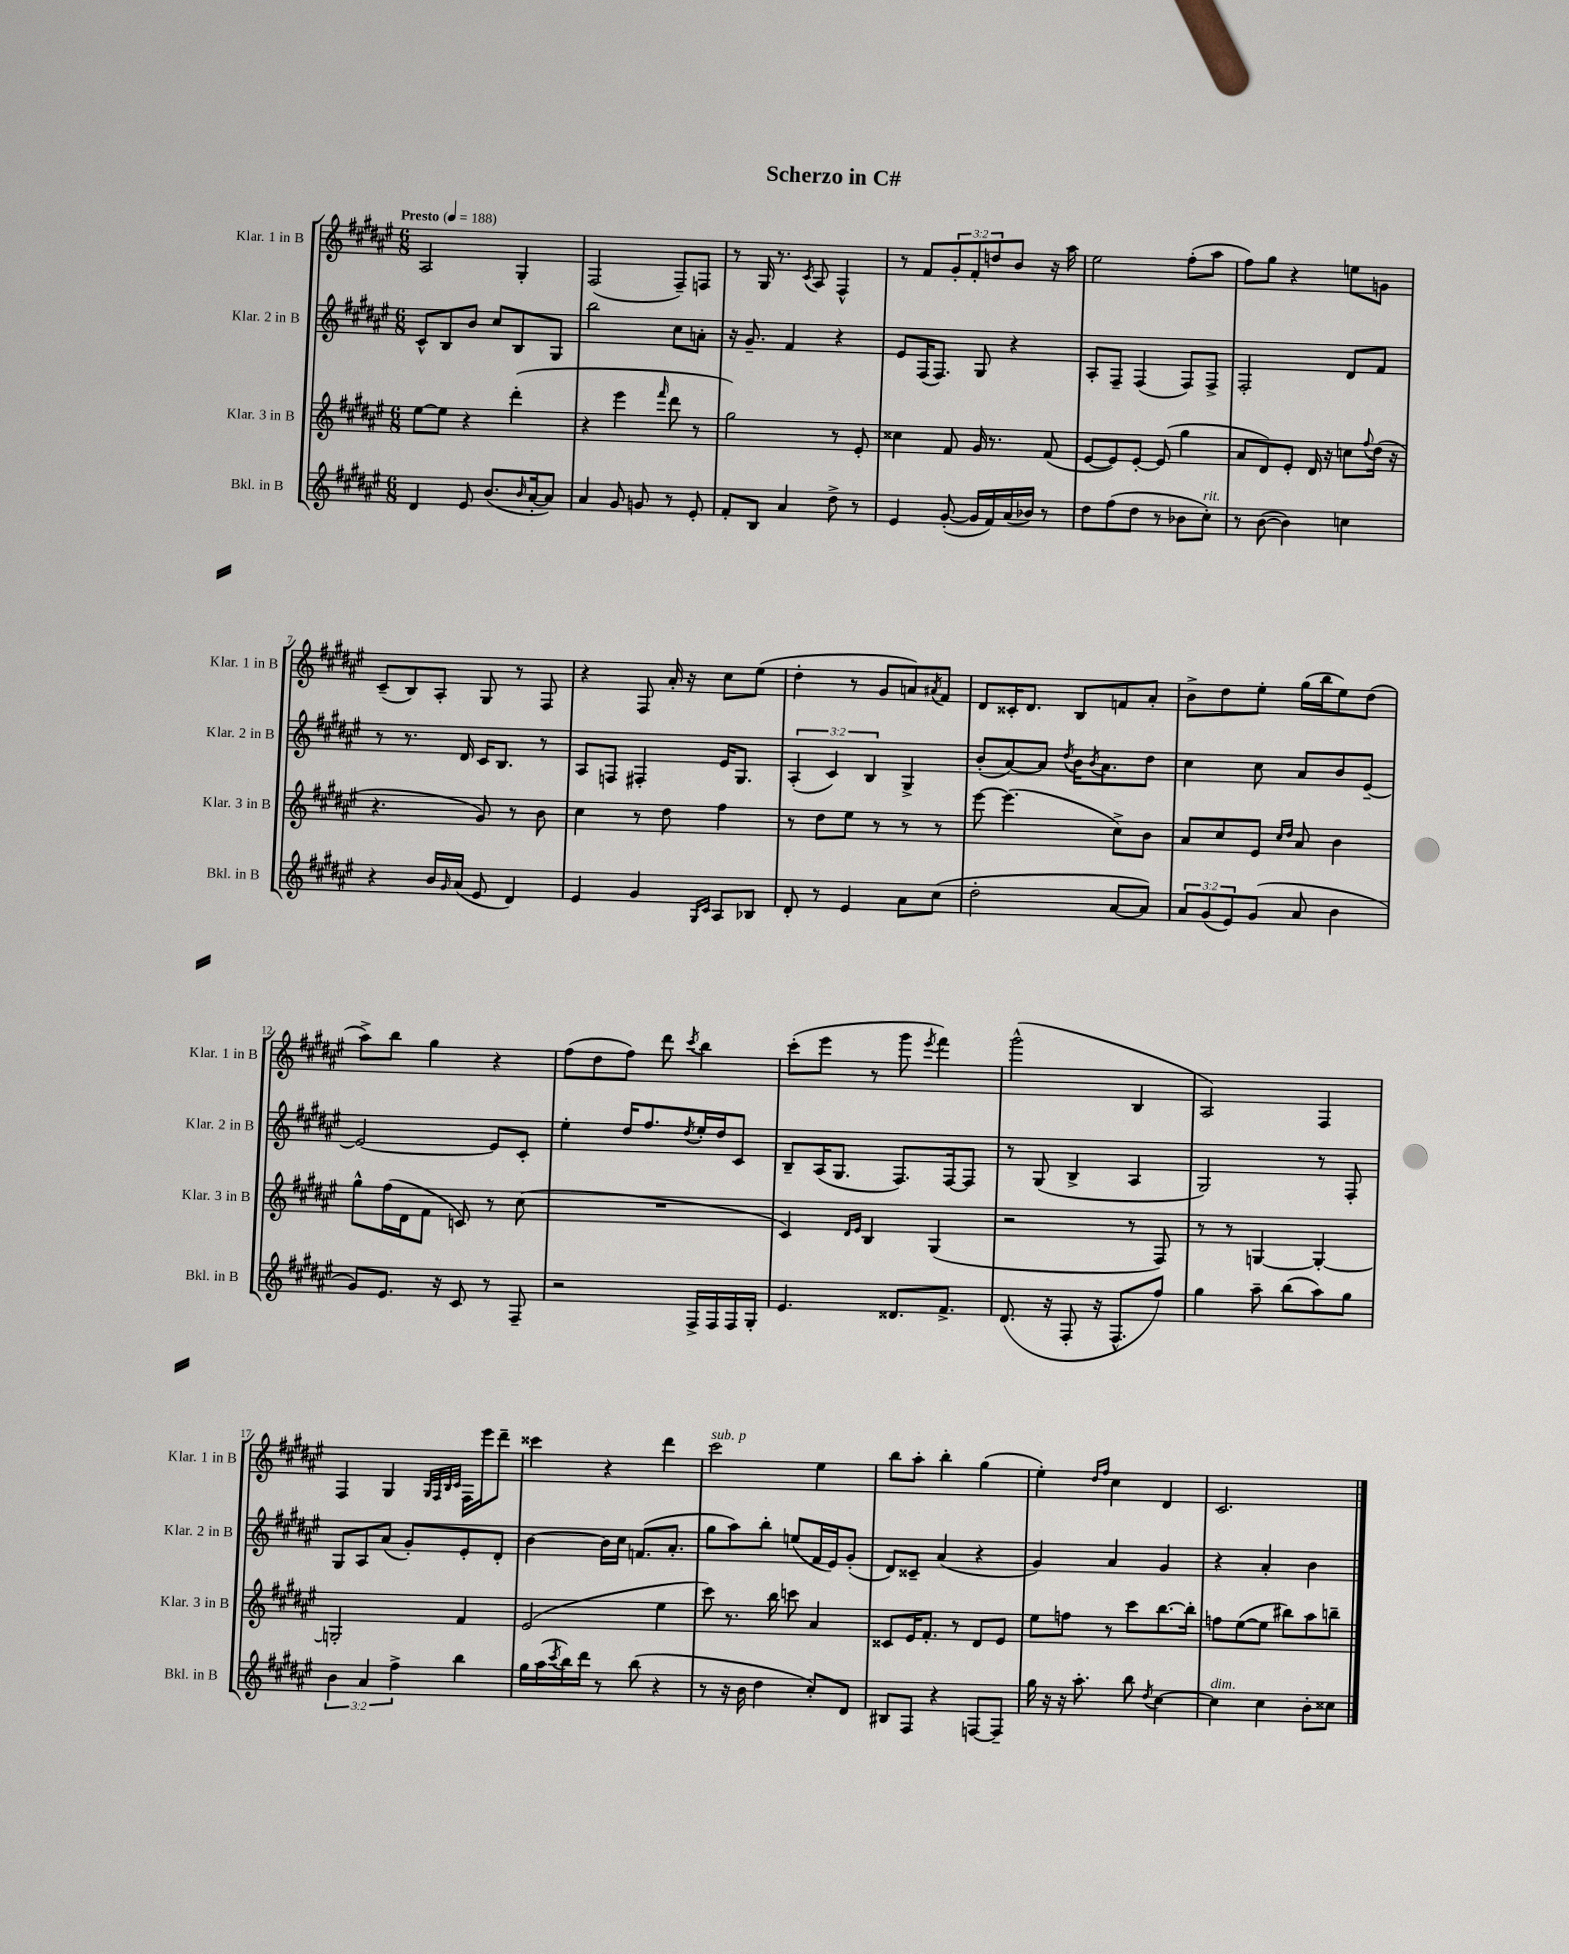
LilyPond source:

\header { title = "Scherzo in C#" }
<<
\new StaffGroup <<
\new Staff = "s0" \with { instrumentName = "Klar. 1 in B" shortInstrumentName = "Klar. 1 in B" } {
    \clef treble \key fis \major \numericTimeSignature \time 6/8 \override Staff.TupletNumber.text = #tuplet-number::calc-fraction-text \tempo "Presto" 4 = 188
    ais2 gis4-. |
    fis2( fis8--) f8 |
    r8 gis16 r8. \acciaccatura { cis'8 } ais8 fis4-^ |
    r8 fis'8 \tuplet 3/2 { gis'8-. fis'8-. d''8 } b'8 r16 ais''16 |
    eis''2 fis''8-.( ais''8 |
    fis''8) gis''8 r4 e''8 g'8 |
    cis'8--( b8) ais8-. gis8 r8 fis8 |
    r4 fis8 ais'16-. r16 cis''8 eis''8( |
    dis''4-. r8 gis'8 a'8) \acciaccatura { ais'8 } fis'8 |
    dis'8 cisis'16-. dis'8. b8 f'8 ais'8-. |
    b'8-> dis''8 eis''8-. gis''16( b''16 eis''8) dis''8( |
    ais''8->) b''8 gis''4 r4 |
    fis''8( dis''8 fis''8) dis'''8 \acciaccatura { cis'''8 } b''4 |
    cis'''8-.( eis'''8 r8 gis'''8 \acciaccatura { eis'''8 } fis'''4) |
    gis'''2-^( b4 |
    ais2) fis4 |
    fis4 gis4 \grace { gis32 fis32 b32 cis'32 } fis16 eis'''16 dis'''8-- |
    cisis'''4 r4 dis'''4 |
    cis'''2^\markup { \italic "sub. p" } eis''4 |
    b''8 ais''8-. b''4-. gis''4( |
    eis''4-.) \grace { dis''16 fis''16 } cis''4 dis'4 |
    cis'2. \bar "|." |
}
\new Staff = "s1" \with { instrumentName = "Klar. 2 in B" shortInstrumentName = "Klar. 2 in B" } {
    \clef treble \key fis \major \numericTimeSignature \time 6/8 \override Staff.TupletNumber.text = #tuplet-number::calc-fraction-text
    cis'8-^ b8 b'8 cis''8 b8 gis8 |
    b''2 cis''8 a'8-. |
    r16 gis'8.-- fis'4 r4 |
    eis'8 fis16( fis8.) gis8 r4 |
    ais8-. fis8-- fis4( fis8) fis8-> |
    fis2-. dis'8 fis'8 |
    r8 r8. dis'16 cis'16 b8. r8 |
    ais8 f8 fis4-. eis'16 gis8. |
    \tuplet 3/2 { ais4-.( cis'4) b4 } gis4-> |
    b'8-.( ais'8~) ais'8 \acciaccatura { dis''8 } b'16 \acciaccatura { b'8 } ais'8. dis''8 |
    cis''4 cis''8 ais'8 b'8 eis'8~-- |
    eis'2~ eis'8 cis'8-. |
    eis''4-. dis''16 fis''8. \acciaccatura { dis''8 } eis''16-. dis''16 cis'8 |
    b8-- ais16( gis8. fis8.) fis16~ fis8 |
    r8 gis8( b4-> ais4 |
    gis2) r8 fis8-. |
    gis8 ais8 ais'8( gis'8-.) eis'8-. dis'8-. |
    b'4~ b'16 cis''16 f'8.( ais'8.-. |
    gis''8 ais''8) b''8-. e''8( fis'16 eis'16) gis'8-.( |
    dis'8) cisis'8-- ais'4( r4 |
    gis'4) ais'4 gis'4 |
    r4 ais'4-. b'4 \bar "|." |
}
\new Staff = "s2" \with { instrumentName = "Klar. 3 in B" shortInstrumentName = "Klar. 3 in B" } {
    \clef treble \key fis \major \numericTimeSignature \time 6/8
    eis''8~ eis''8 r4 dis'''4-.( |
    r4 eis'''4 \grace { fis'''16 } dis'''8 r8 |
    gis''2) r8 eis'8-. |
    cisis''4 fis'8 gis'16 r8. fis'8( |
    eis'8~ eis'8) eis'8~-. eis'8( gis''4 |
    ais'8 dis'8) eis'8-. dis'16 r16 c''8 \appoggiatura { fis''8 } dis''16( r16 |
    r4. gis'8) r8 b'8 |
    cis''4 r8 dis''8 fis''4 |
    r8 dis''8 eis''8 r8 r8 r8 |
    eis'''8~ eis'''4.( cis''8->) b'8 |
    ais'8 cis''8 eis'8 \grace { cis''16 dis''16 } ais'8 b'4 |
    gis''8-^ fis''16( dis'16 fis'8 c'8) r8 cis''8( |
    R2. |
    cis'4) \grace { dis'16 eis'16 } b4 gis4( |
    r2 r8 fis8) |
    r8 r8 g4~ g4~-. |
    g2-. fis'4 |
    eis'2( eis''4 |
    cis'''8) r8. b''16 c'''8 ais'4 |
    cisis'8 eis'16 fis'8.-. r8 dis'8 eis'8 |
    eis''8 f''8 r8 cis'''8 b''8.~ b''16-. |
    f''8 eis''8~( eis''8 bis''8) ais''8 b''8-- \bar "|." |
}
\new Staff = "s3" \with { instrumentName = "Bkl. in B" shortInstrumentName = "Bkl. in B" } {
    \clef treble \key fis \major \numericTimeSignature \time 6/8 \override Staff.TupletNumber.text = #tuplet-number::calc-fraction-text
    dis'4 eis'8 b'8.( \grace { b'16 } ais'16~-. ais'8) |
    ais'4 gis'8 g'8 r8 eis'8-. |
    fis'8-. b8 ais'4 dis''8-> r8 |
    eis'4 gis'8~-.( gis'16 fis'16) ais'16( bes'16) r8 |
    dis''8 fis''8( dis''8 r8 bes'8 cis''8-.^\markup { \italic "rit." }) |
    r8 b'8~( b'4) c''4 |
    r4 b'16 \grace { gis'16 } ais'16( eis'8 dis'4) |
    eis'4 gis'4 \grace { gis16 cis'16 } ais8 bes8 |
    dis'8-. r8 eis'4 ais'8 cis''8( |
    dis''2-. ais'8~ ais'8) |
    \tuplet 3/2 { ais'8 gis'8( eis'8) } gis'8( ais'8 b'4 |
    gis'8) eis'8. r16 cis'8 r8 fis8-- |
    r2 fis16-> fis16 fis16 gis16-. |
    eis'4. disis'8. fis'8.-> |
    dis'8.( r16 fis8-. r16 fis8.-^ fis''8) |
    gis''4 ais''8-- b''8( ais''8) gis''8 |
    \tuplet 3/2 { b'4 ais'4 fis''4-> } b''4 |
    gis''16 ais''16( \acciaccatura { cis'''8 } b''16) dis'''16 r8 b''8( r4 |
    r8 r16 b'16 dis''4 cis''8-.) dis'8 |
    bis8 fis8 r4 f8~ f8-- |
    gis''16 r16 r16 ais''8.-. b''8 \acciaccatura { dis''8 } cis''4~ |
    cis''4^\markup { \italic "dim." } cis''4 b'8-. cisis''8 \bar "|." |
}
>>
>>
